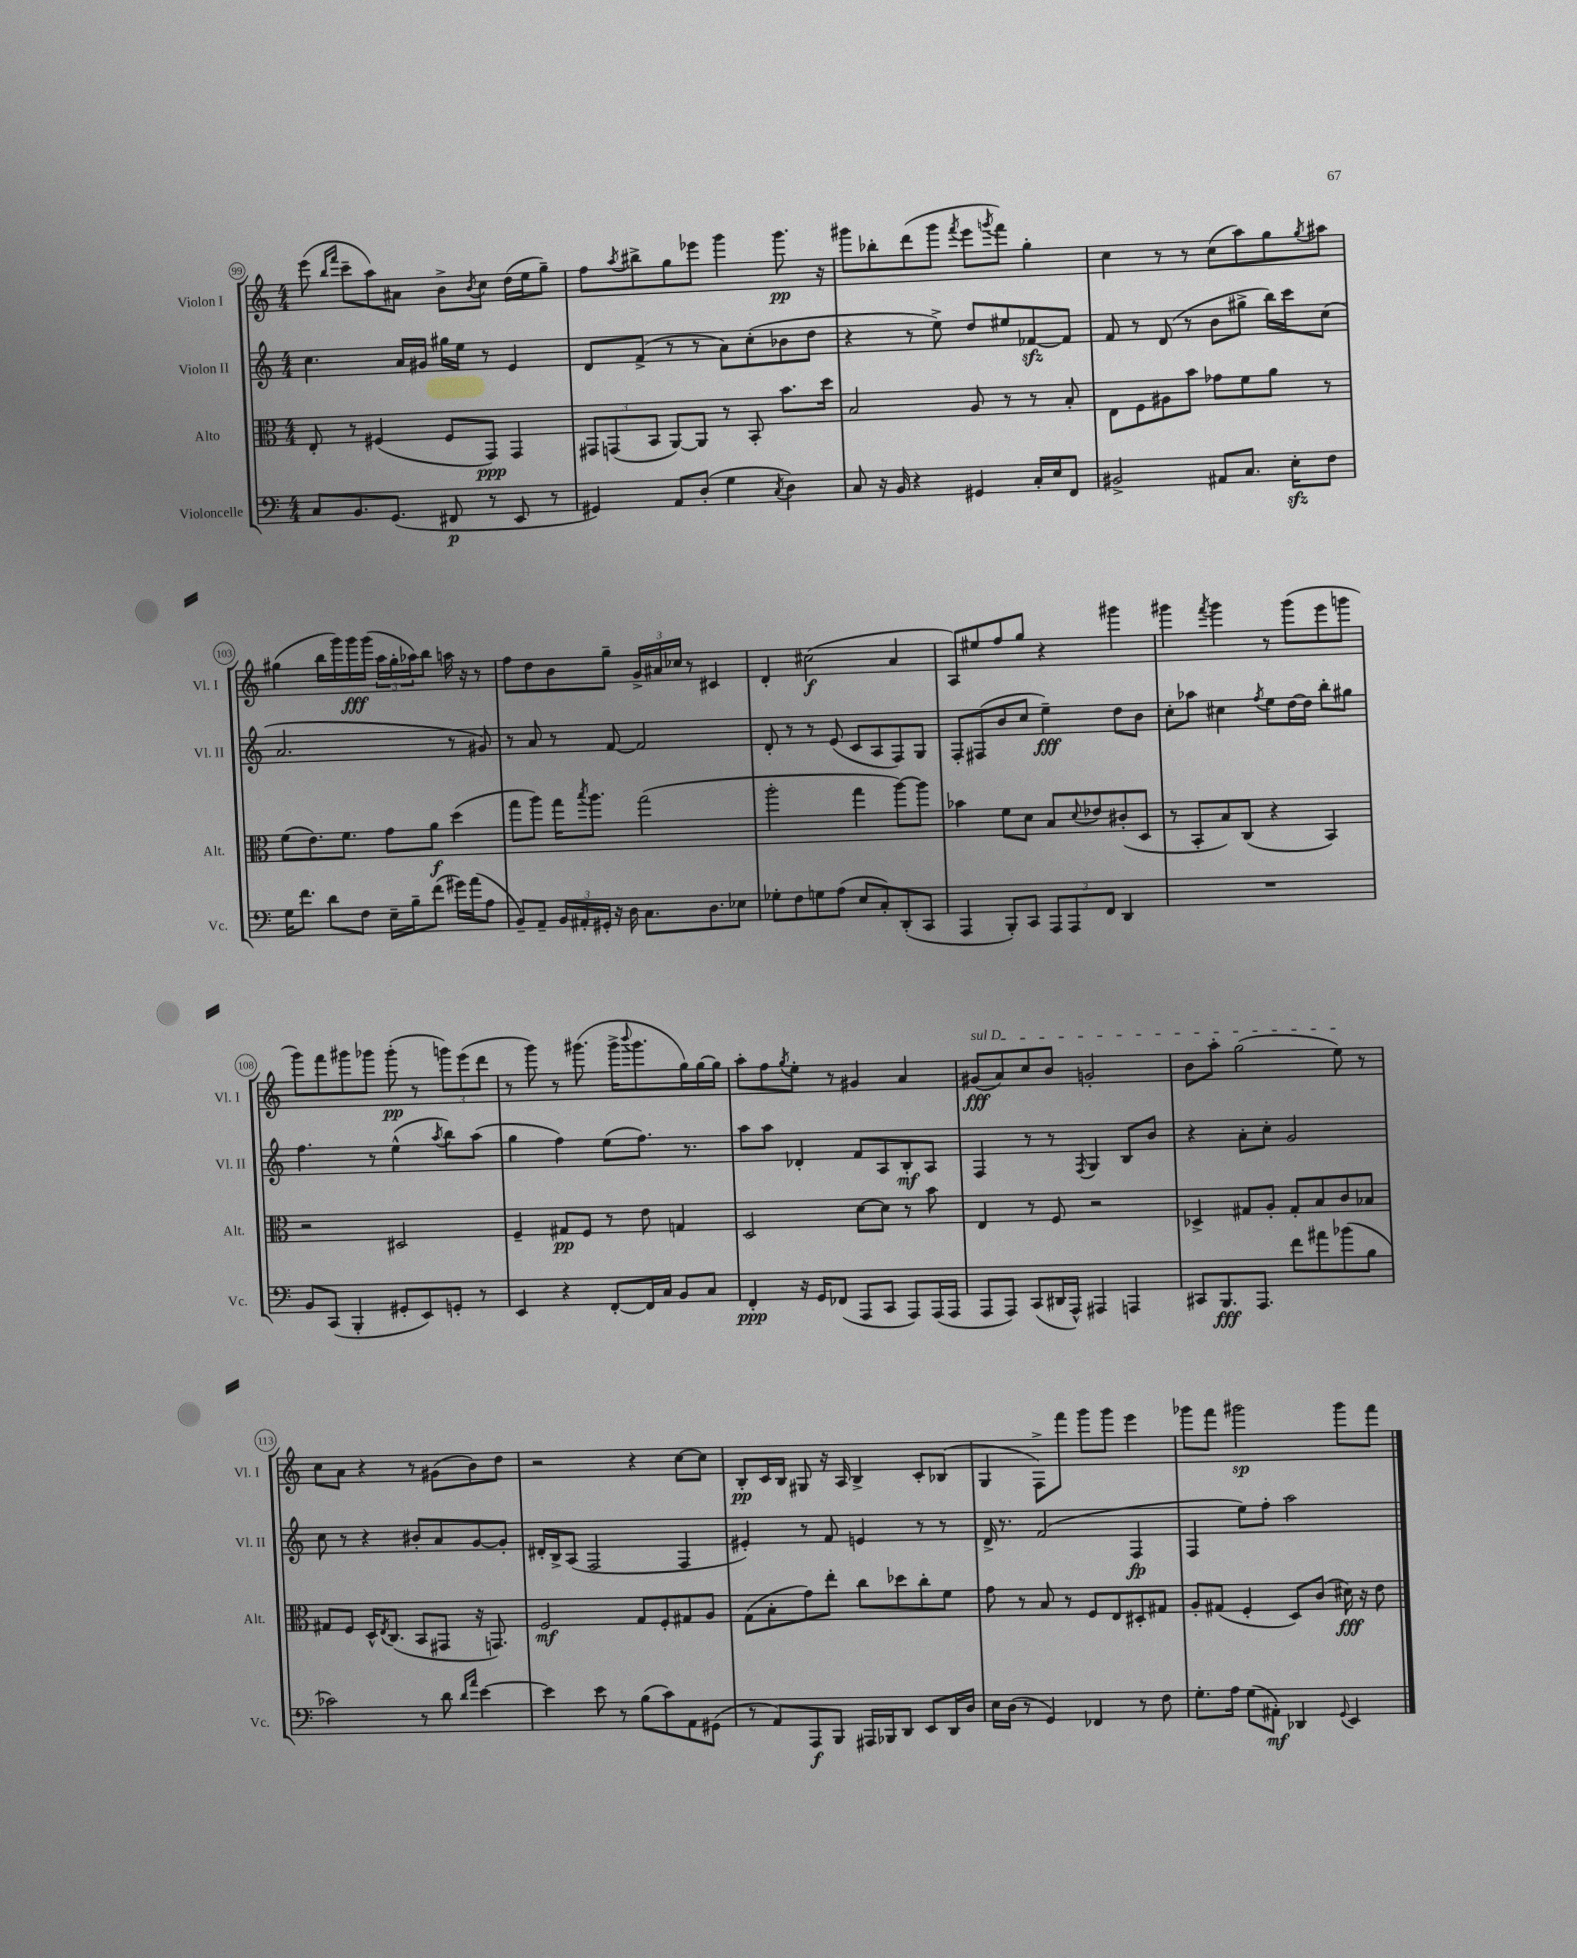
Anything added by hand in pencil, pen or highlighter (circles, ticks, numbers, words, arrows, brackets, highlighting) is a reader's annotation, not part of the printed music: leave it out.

**kern	**kern	**kern	**kern
*staff4	*staff3	*staff2	*staff1
*clefF4	*clefC3	*clefG2	*clefG2
*k[]	*k[]	*k[]	*k[]
*M4/4	*M4/4	*M4/4	*M4/4
8C/L	8E'/	4.cc\	(8eee\
.	.	.	16qqbb/LL
.	.	.	16qqfff/JJ
8.BB/	8r	.	8ccc~\L
.	(4F#/	.	8aa\)
(8.GG/J	.	.	.
.	.	16a/LL	8a#\J
.	.	16g#/JJ	.
8FF#/	8F#/L	16gg#\LL	8b^\L
.	.	16ee\JJ	.
.	.	.	8qb/
8r	8GG/J)	8r	8cc\J
8EE/	4GG/	4e/	(16dd\LL
.	.	.	16ee\J
8r	.	.	8gg~\J)
=	=	=	=
4GG#/)	12GG#/L	8d/L	8ff\L
.	(12GG/	.	.
.	.	.	8qaa/
.	.	(8f^/J	8bb#^\
.	12BB/J	.	.
8AA/L	[8AA/L)	8r	8gg\
(8D'/J	8AA/]J	8r	8eee-\J
4G\	8r	8a\L)	4ggg\
.	8BB'/	(8cc'\	.
8qC/	.	.	.
4D\)	8.b\L	8b-\	8.ggg\
.	.	8dd\J	.
.	16dd\Jk	.	16r
=	=	=	=
8C/	2B/	4r	8ggg#\L
16r	.	.	8bb-'\
16BB/	.	.	.
4r	.	8r	(8ddd\
.	.	8ee^\)	8ggg#\J
.	.	.	8qfff/
4GG#/	8A/	8dd/L	8eee\L
.	.	.	8qggg/
.	8r	8ee#/	8fff\J)
16C'/LL	8r	[8f-/	4gg'\
16E/J	.	.	.
8FF/J	8B'/	8f-/]J	.
=	=	=	=
2BB#^/	8E\L	8f/	4cc\
.	8F\	8r	.
.	8A#\	(8d/	8r
.	8b\J	8r	8r
8AA#/L	8g-\L	8b\L	(8cc\L
8.C/J	8f\	8gg#^\J	8aa\)
.	8a\J	16bb\LL)	8gg\
16E'\LK	.	16ccc\J	.
.	.	.	8qgg/
8F\J	8r	(8cc\J	8aa#\J
=	=	=	=
16G\LK	(8f\L	2.a/	(4gg#\
8.f\J	.	.	.
.	8.e\)	.	.
8d\L	.	.	16bb\LL
.	8.f\J	.	16ggg\)
8F\J	.	.	16ggg\
.	.	.	(16ggg\JJ
16E~\LL	8g\L	.	24aa\LL
.	.	.	24gg#'\
16B~\J	.	.	.
.	.	.	24aa-\J)
(8f\J	8a\J	.	8bb\J
16g#\LL)	(4dd\	8r	16aa\
(16a\J	.	.	16r
8A\J	.	8g#/)	8r
=	=	=	=
8BB~/L)	8gg\L	8r	8ff\L
8AA~/J	8aa\J)	8a/	8dd\
24BB/LL	16gg\LK	8r	8b\
24AA#'/	.	.	.
.	8qbb/	.	.
.	8.aa\J	.	.
24GG#'/JJ	.	.	.
16r	.	[8f/	8gg~\J
16D\	.	.	.
8.C\L	(2gg\	2f/]	24g^/LL
.	.	.	24a#/
.	.	.	24cc-/JJ
.	.	.	8r
8.D\	.	.	.
.	.	.	4c#/
8E-\J	.	.	.
=	=	=	=
8G-'\L	2aa'\	8d'/	4d'/
8F\	.	8r	.
8G\	.	8r	(2cc#\
(8A\J	.	(8e/	.
8E/L	4gg\	8c/L	.
8C'/)	.	8A/	.
(8DD'/	[8aa\L)	8F/)	4a/
8CC/J	8aa\]J	8G/J	.
=	=	=	=
4AAA/	4b-\	8F'/L	8A/L)
.	.	(8F#/	8ee#/
8BBB'/L)	8f\L	8b/	8ff/
8CC/J	8d\J	8cc/J	8gg/J
12AAA/L	8B/L	4ee~\)	4r
12AAA/	.	.	.
.	8qqd/	.	.
.	8e-/	.	.
12FF/J	.	.	.
4DD/	(8c#'/	8dd\L	4ggg#\
.	8D/J	8b\J	.
=	=	=	=
1r	8r	8cc'\L	4ggg#\
.	8BB'/L	8aa-\J	.
.	.	.	8qfff/
.	8B/)	4cc#\	4ggg#\
.	(8C/J	.	.
.	.	8qff/	.
.	4r	8ee\L	8r
.	.	[16dd\L	(8ggg#\L
.	.	16dd\]JJ	.
.	4BB/)	8bb'\L	8eee\
.	.	8gg#\J	8ggg\J
=	=	=	=
8BB/L	2r	4.ff\	8ggg\L)
(8CC/J	.	.	8fff\
4BBB'/	.	.	8ggg#\
.	.	8r	8ggg-\J
8GG#'/L	2D#/	(4ee^^\	(8ggg-'\
8EE/)	.	.	8r
.	.	8qaa/	.
8GG'/J	.	8bb\L)	12ggg\L)
.	.	.	(12eee\
8r	.	(8aa\J	.
.	.	.	12ddd\J
=	=	=	=
4EE/	4F~/	4gg\	8r
.	.	.	8ggg\)
4r	8G#/L	4ff\)	8r
.	8F/J	.	(8.ggg#\
[8FF'/L	8r	(8ee\L	.
.	.	.	16ggg#^\LK
.	.	.	8qqbbb/
16FF/]L	8e\	8.ff\J)	8.ggg#\
16C/JJ	.	.	.
8BB/L	4G/	.	.
.	.	8.r	16gg\L)
8C/J	.	.	[16gg\
.	.	.	16gg\]JJ
=	=	=	=
4FF'/	2D/	8aa\L	8aa'\L
.	.	8aa\J	8ff\
.	.	.	8qgg/
16r	.	4d-'/	8ee'\J
16GG/LK	.	.	.
(8FF-/J	.	.	8r
8AAA/L	[8d\L	8f/L	4g#/
8CC/J	8d\]J	8A/	.
8AAA/L)	8r	8B'/	4a/
(16AAA/L	8b\	8A/J	.
16AAA/JJ	.	.	.
=	=	=	=
8AAA/L	4E/	4F/	(8g#/L
8AAA/J)	.	.	8a/)
(8CC/L	8r	8r	8cc/
16DD#/L	8F/	8r	8b/J
16AAA^^/JJ)	.	.	.
.	.	8qF/	.
4AAA#/	2r	4G/	2g'/
4AAA/	.	8B/L	.
.	.	8b/J	.
=	=	=	=
8CC#/L	4D-^/	4r	8b\L
8.BBB/	.	.	8aa'\J
.	8G#/L	8a'\L	(2gg\
8.AAA/J	.	.	.
.	8A'/J	8cc'\J	.
8f\L	8G#'/L	2g/	.
8a#\	8B/	.	.
(8b-\	8c/	.	8ee\)
8B\J	8B-/J	.	8r
=	=	=	=
2c-\)	8G#/L	8cc\	8cc\L
.	8F/J	8r	8a\J
.	16D^^/LK	4r	4r
.	8qE/	.	.
.	(8.C/J	.	.
8r	8BB/L	8b#'/L	8r
8d\	8GG#/J	8a/	(8g#\L
16qqd/LL	.	.	.
16qqa/JJ	.	.	.
[4e\	16r	[8g/	8b\)
.	8.GG/)	.	.
.	.	8g'/]J	8dd\J
=	=	=	=
4e\]	2F/	16d#'/LL	2r
.	.	16B^/J	.
.	.	(8A/J	.
8e\	.	2F/	.
8r	.	.	.
(8B\L	8G/L	.	4r
8c\)	8F'/	.	.
8AA\	8G#/	4F/	[8cc\L
(8GG#\J	8A/J	.	8cc\]J
=	=	=	=
8r	(8G\L	4e#'/)	8B'/L
8AA/L)	8B'\	.	16c/L
.	.	.	16B/JJ
8AAA/	8g\)	8r	8G#/
8BBB/J	8ee'\J	8f/	16r
.	.	.	16A/
16AAA#/LL	8cc\L	4e/	4B^/
16BBB-/J	.	.	.
8DD/J	8dd-\	.	.
8EE/L	8cc'\	8r	8c'/L
16DD/L	8f\J	8r	(8B-/J
16D/JJ	.	.	.
=	=	=	=
16E\LL	8g\	16d^/	4G/
(16D\JJ	.	8.r	.
8r	8r	.	.
4GG/)	8B/	(2f/	8F^\L)
.	8r	.	8fff\J
4FF-/	8F/L	.	8ggg\L
.	8E/	.	8ggg\J
8r	8D#'/	4F/	4eee\
8F\	8G#/J	.	.
=	=	=	=
8.G'\L	8A'/L	4F/	8ggg-\L
.	(8G#/J	.	8fff\J
16A\Jk	.	.	.
(8G\L	4F'/	8ee\L)	2ggg#\
8AA#'\J)	.	8ff'\J	.
4DD-/	8D/L)	2aa\	.
.	(8c/J	.	.
8qqGG/	.	.	.
4EE/	16d#\)	.	8ggg#\L
.	16r	.	.
.	8e\	.	8fff\J
==	==	==	==
*-	*-	*-	*-
